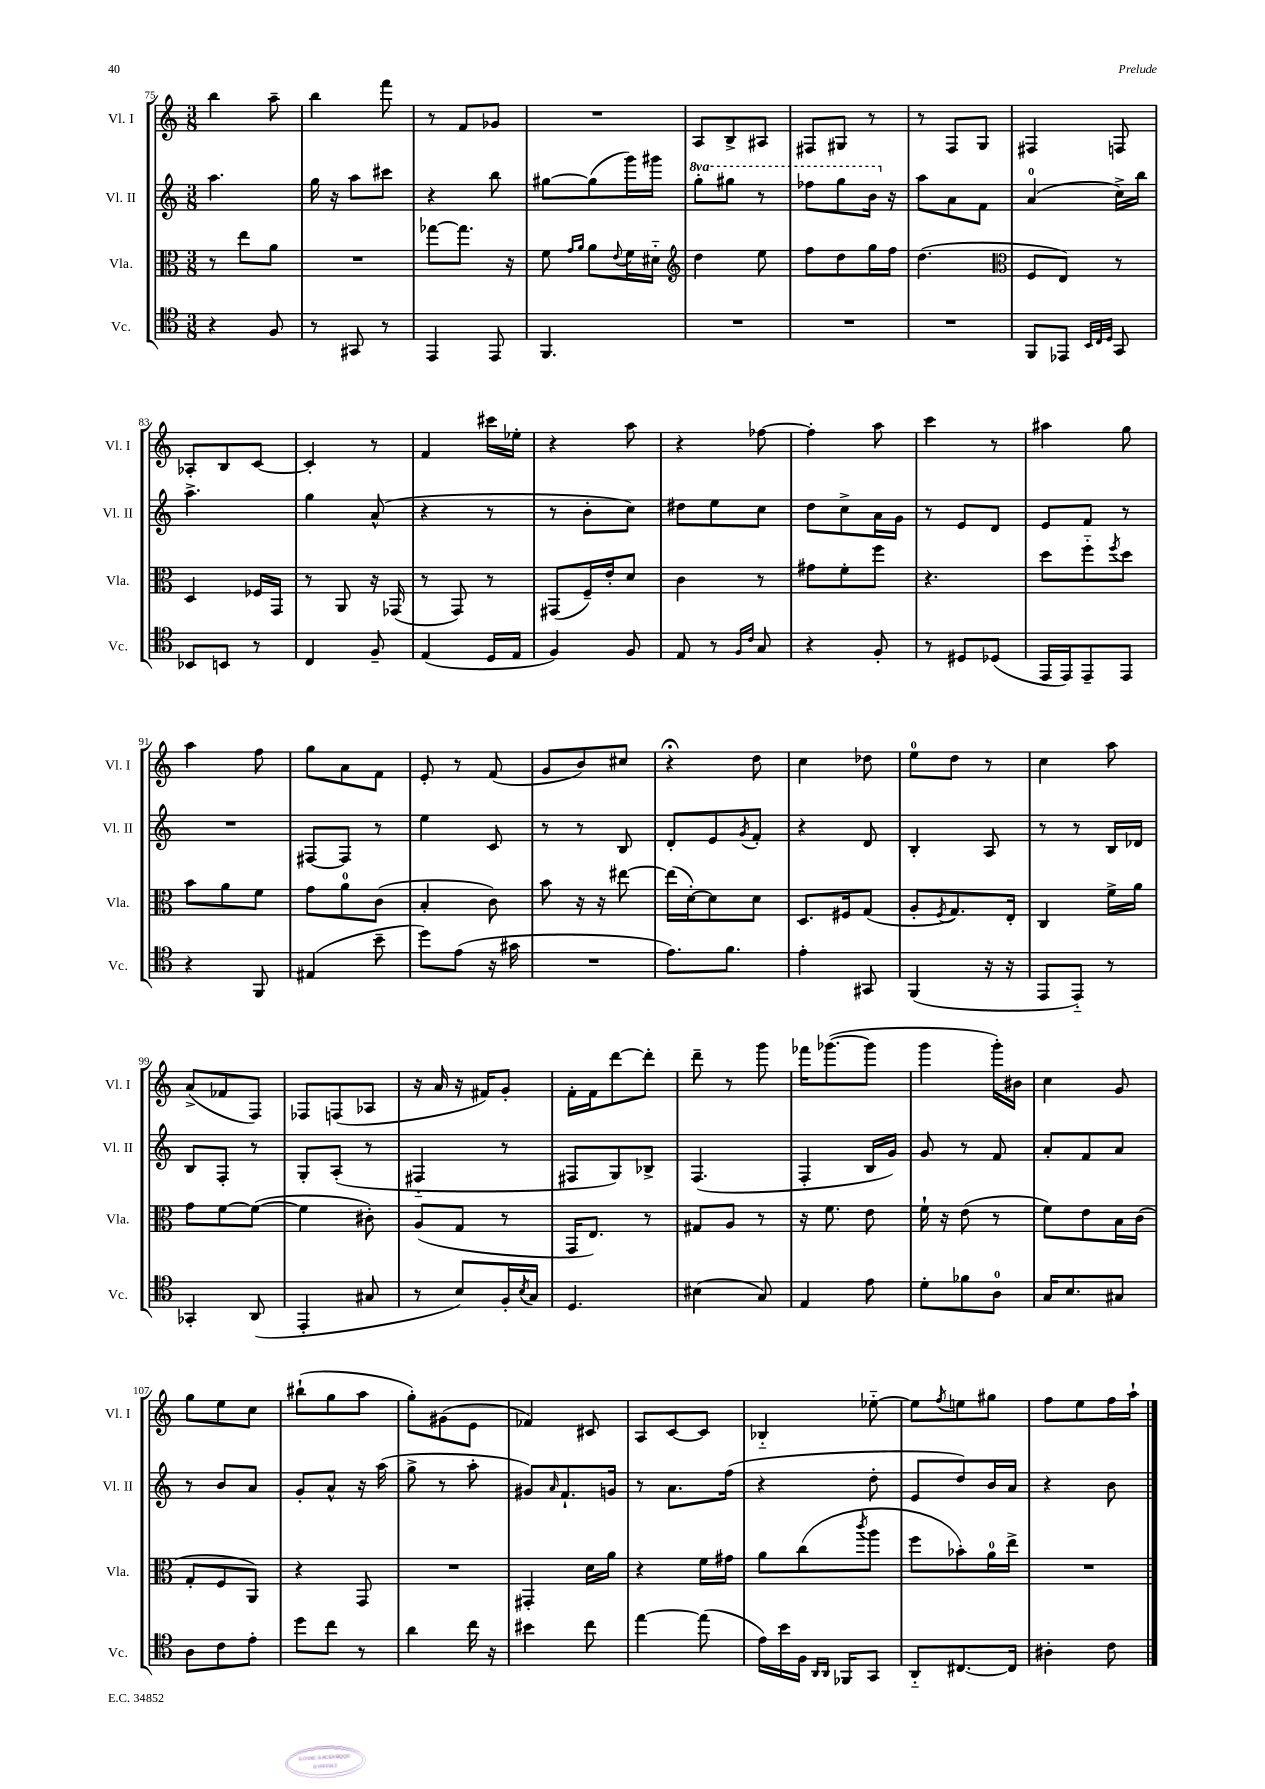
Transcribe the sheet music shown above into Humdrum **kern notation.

**kern	**kern	**kern	**kern
*staff4	*staff3	*staff2	*staff1
*clefC4	*clefC3	*clefG2	*clefG2
*k[]	*k[]	*k[]	*k[]
*M3/8	*M3/8	*M3/8	*M3/8
4r	8r	4.aa	4bb
.	8ee	.	.
8F	8a	.	8aa~
=	=	=	=
8r	4.r	16gg	4bb
.	.	16r	.
8GG#	.	8aa	.
8r	.	8ccc#	8fff
=	=	=	=
4EE	[8gg-	4r	8r
.	8.gg-]	.	8f
8EE	.	8bb	8g-
.	16r	.	.
=	=	=	=
4.FF	8f	[8gg#	4.r
.	16qqg	.	.
.	16qqa	.	.
.	8a	(8gg#]	.
.	8qqe	.	.
.	16f	16ggg)	.
.	16d#'~	16ggg#	.
=	=	=	=
*	*clefG2	*	*
4.r	4dd	8ggg'	8A
.	.	8ggg#	8B^
.	8ee	8r	8A#
=	=	=	=
4.r	8ff	8fff-	8F#
.	8dd	8ggg	8G#
.	16gg	16bb	8r
.	16ff	16r	.
=	=	=	=
4.r	(4.dd	8aa	8r
.	.	8a	8F
.	.	8f	8G
=	=	=	=
*	*clefC3	*	*
8FF	8F	(4a	4F#
8EE-	8E)	.	.
32qqBB	.	.	.
32qqC	.	.	.
32qqD	.	.	.
8GG	8r	16cc^)	8F
.	.	16bb	.
=	=	=	=
8BB-	4D	4.aa^	8A-'
8BB	.	.	8B
8r	16F-	.	[8c
.	16GG	.	.
=	=	=	=
4C	8r	4gg	4c']
.	8AA	.	.
8F~	16r	(8a^^	8r
.	(16GG-	.	.
=	=	=	=
(4E	8r	4r	4f
.	8GG)	.	.
16D	8r	8r	16ccc#
16E	.	.	16ee-'
=	=	=	=
4F)	(8GG#	8r	4r
.	16F~)	8b'	.
.	16e'	.	.
8F	8d	8cc)	8aa
=	=	=	=
8E	4c	8dd#	4r
8r	.	8ee	.
16qqF	.	.	.
16qqc	.	.	.
8G	8r	8cc	[8ff-
=	=	=	=
4r	8g#	8dd	4ff-']
.	8f'	8cc^	.
8F'	8ff	16a	8aa
.	.	16g	.
=	=	=	=
8r	4.r	8r	4ccc
8D#	.	8e	.
(8D-	.	8d	8r
=	=	=	=
16EE	8dd	8e	4aa#
16EE)	.	.	.
8EE~	8ff'~	8f	.
.	8qff	.	.
8EE	8dd	8r	8gg
=	=	=	=
4r	8b	4.r	4aa
.	8a	.	.
8FF	8f	.	8ff
=	=	=	=
(4E#	8g	[8F#	8gg
.	8a	8F#]	8a
8b~	(8c	8r	8f
=	=	=	=
8dd)	4B'	4ee	8e'
(8e	.	.	8r
16r	8c)	8c	(8f
16g#	.	.	.
=	=	=	=
4.r	8b	8r	8g
.	16r	8r	8b)
.	16r	.	.
.	[8ee#	8B	8cc#
=	=	=	=
8.e)	(16ee#]	8d'	4r;
.	[16d')	.	.
.	8d]	8e	.
8.f	.	.	.
.	.	8qg	.
.	8d	8f'	8dd
=	=	=	=
4e'	8.D	4r	4cc
.	16F#	.	.
8GG#	(8G	8d	8dd-
=	=	=	=
(4FF	8A'	4B'	8ee
.	8qF	.	.
.	8.G)	.	8dd
16r	.	8A	8r
16r	16E'	.	.
=	=	=	=
8EE	4C	8r	4cc
8EE'~)	.	8r	.
8r	16f^	16B	8aa
.	16a	16d-	.
=	=	=	=
4GG-'	8g	8B	(8a^
.	[8f	8F'	8f-
(8AA	(8f_	8r	8F)
=	=	=	=
4EE'	4f]	8G'	8F-
.	.	(8A'	(8F
8G#	8c#')	8r	8A-
=	=	=	=
8r	(8A	4F#'~	16r
.	.	.	16a
8B)	8G	.	16r
.	.	.	16f#)
16F'	8r	8r	8g'
8qB	.	.	.
16G	.	.	.
=	=	=	=
4.D	16GG	8F#	16f'
.	8.E)	.	16f
.	.	8G)	[8ddd
.	8r	8B-^	8ddd']
=	=	=	=
(4B#	8G#	(4.F	8ddd~
.	8A	.	8r
8G)	8r	.	8ggg
=	=	=	=
4E	16r	4F'	16fff-
.	8.f	.	([8.ggg-
8e	8e	16B	8ggg-]
.	.	16g)	.
=	=	=	=
8d'	16f`	8g	4ggg
.	16r	.	.
8f-	(8e	8r	.
8A	8r	8f	16ggg')
.	.	.	16b#
=	=	=	=
16G	8f)	8a'	4cc
8.B	.	.	.
.	8e	8f	.
8G#	16B	8a	8g
.	(16c	.	.
=	=	=	=
8A	8G'	8r	8gg
8c	8F	8b	8ee
8e'	8AA)	8a	8cc
=	=	=	=
8dd	4r	8g'	(8bb#`
8cc	.	8a^^	8gg
8r	8GG	16r	8aa
.	.	(16aa	.
=	=	=	=
4a	4.r	8gg^	8gg')
.	.	8r	(8g#
16cc	.	8aa'	8e
16r	.	.	.
=	=	=	=
4b#	4GG#'	8g#)	4f-)
.	.	16qqa	.
.	.	8.f`	.
8cc	16d	.	8c#
.	16a	16g	.
=	=	=	=
[4ee	4r	8r	8A
.	.	8.a	[8c
(8ee]	16f	.	8c]
.	16g#	(16ff	.
=	=	=	=
16e)	8a	4r	4B-'~
16b	.	.	.
16F	(8cc	.	.
16qqAA	.	.	.
16qqAA	.	.	.
16FF-	.	.	.
.	8qccc	.	.
8GG	8aa	8dd'	[8ee-'~
=	=	=	=
8AA'~	8ff	8e	8ee-]
.	.	.	8qff
[8.C#	8b-')	8dd)	8ee
.	16a	16b	8gg#
16C#]	16ee^	16a	.
=	=	=	=
4A#'	4.r	4r	8ff
.	.	.	8ee
8c	.	8b	16ff
.	.	.	16aa`
==	==	==	==
*-	*-	*-	*-
